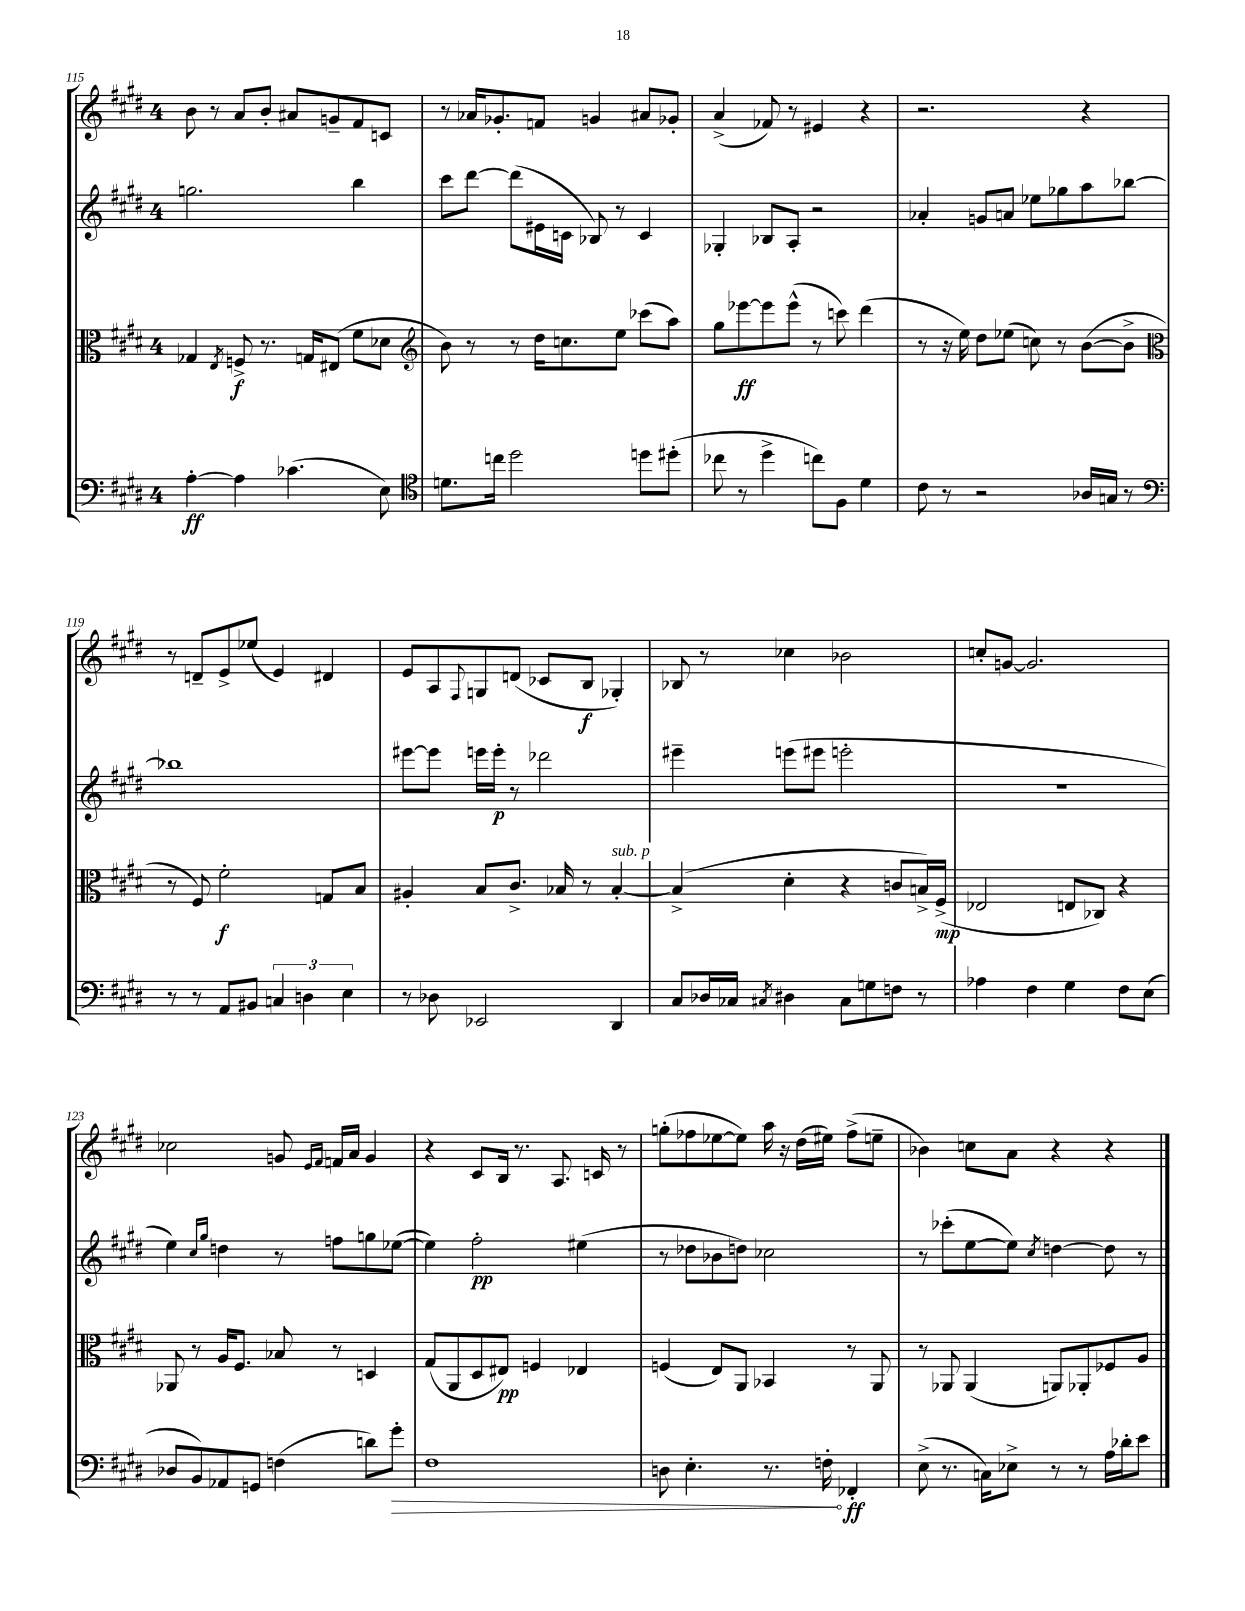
<<
\new StaffGroup <<
\new Staff = "s0" {
    \clef treble \key e \major \once \override Staff.TimeSignature.style = #'single-digit \time 4/4
    b'8 r8 a'8 b'8-. ais'8 g'8-- fis'8 c'8 |
    r8 aes'16 ges'8.-. f'8 g'4 ais'8 ges'8-. |
    a'4->( fes'8) r8 eis'4 r4 |
    r2. r4 |
    r8 d'8-- e'8-> ees''8( e'4) dis'4 |
    e'8 a8 \appoggiatura { fis8 } g8 d'8( ces'8 b8\f ges4-.) |
    bes8 r8 ces''4 bes'2 |
    c''8-. g'8~ g'2. |
    ces''2 g'8 \grace { e'16 fis'16 } f'16 a'16 g'4 |
    r4 cis'8 b16 r8. a8. c'16 r8 |
    g''8-.( fes''8 ees''8~ ees''8) a''16 r16 dis''16( eis''16) fes''8->( e''8-- |
    bes'4) c''8 a'8 r4 r4 \bar "|." |
}
\new Staff = "s1" {
    \clef treble \key e \major \once \override Staff.TimeSignature.style = #'single-digit \time 4/4
    g''2. b''4 |
    cis'''8 dis'''8~ dis'''8( eis'16 c'16 bes8) r8 c'4 |
    ges4-. bes8 a8-. r2 |
    aes'4-. g'8 a'8 ees''8 ges''8 a''8 bes''8~ |
    bes''1 |
    eis'''8~ eis'''8 e'''16 e'''16-.\p r8 des'''2 |
    eis'''4-- e'''8( eis'''8 e'''2-. |
    R1 |
    e''4) \grace { cis''16 gis''16 } d''4 r8 f''8 g''8 ees''8~( |
    ees''4) fis''2-.\pp eis''4( |
    r8 des''8 bes'8 d''8) ces''2 |
    r8 ces'''8-.( e''8~ e''8) \acciaccatura { cis''8 } d''4~ d''8 r8 \bar "|." |
}
\new Staff = "s2" {
    \clef alto \key e \major \once \override Staff.TimeSignature.style = #'single-digit \time 4/4
    ges4 \acciaccatura { e8 } f8->\f r8. g16 eis8( fis'8 des'8 |
    \clef treble b'8) r8 r8 dis''16 c''8. e''8 ces'''8( a''8) |
    gis''8 ees'''8~\ff ees'''8 ees'''8-^( r8 c'''8) dis'''4( |
    r8 r16 e''16) dis''8 ees''8( c''8) r8 b'8~( b'8-> |
    \clef alto r8 fis8) fis'2-.\f g8 b8 |
    ais4-. b8 cis'8.-> bes16 r8 bes4~-.^\markup { \italic "sub. p" } |
    bes4->( dis'4-. r4 c'8 b16->) fis16->\mp( |
    ees2 e8 ces8) r4 |
    aes,8 r8 a16 fis8. bes8 r8 d4 |
    gis8( a,8 dis8 eis8\pp) f4 ees4 |
    f4( e8) a,8 bes,4 r8 a,8 |
    r8 aes,8 aes,4( a,8) aes,8-. fes8 a8 \bar "|." |
}
\new Staff = "s3" {
    \clef bass \key e \major \once \override Staff.TimeSignature.style = #'single-digit \time 4/4
    a4~-.\ff a4 ces'4.( e8) |
    \clef tenor d'8. c''16 dis''2 d''8 dis''8-.( |
    ces''8 r8 dis''4-> c''8) fis8 dis'4 |
    cis'8 r8 r2 aes16 g16 r8 |
    \clef bass r8 r8 a,8 bis,8 \tuplet 3/2 { c4 d4 e4 } |
    r8 des8 ees,2 dis,4 |
    cis8 des16 ces16 \acciaccatura { cis8 } dis4 cis8 g8 f8 r8 |
    aes4 fis4 gis4 fis8 e8( |
    des8 b,8) aes,8 g,8 f4( d'8) \once \override Hairpin.circled-tip = ##t gis'8-.\> |
    fis1 |
    d8 e4.-. r8. f16-.\! fes,4-.\ff |
    e8->( r8. c16) ees8-> r8 r8 a16 des'16-. e'8 \bar "|." |
}
>>
>>
\layout { \context { \Score currentBarNumber = #115 } }
